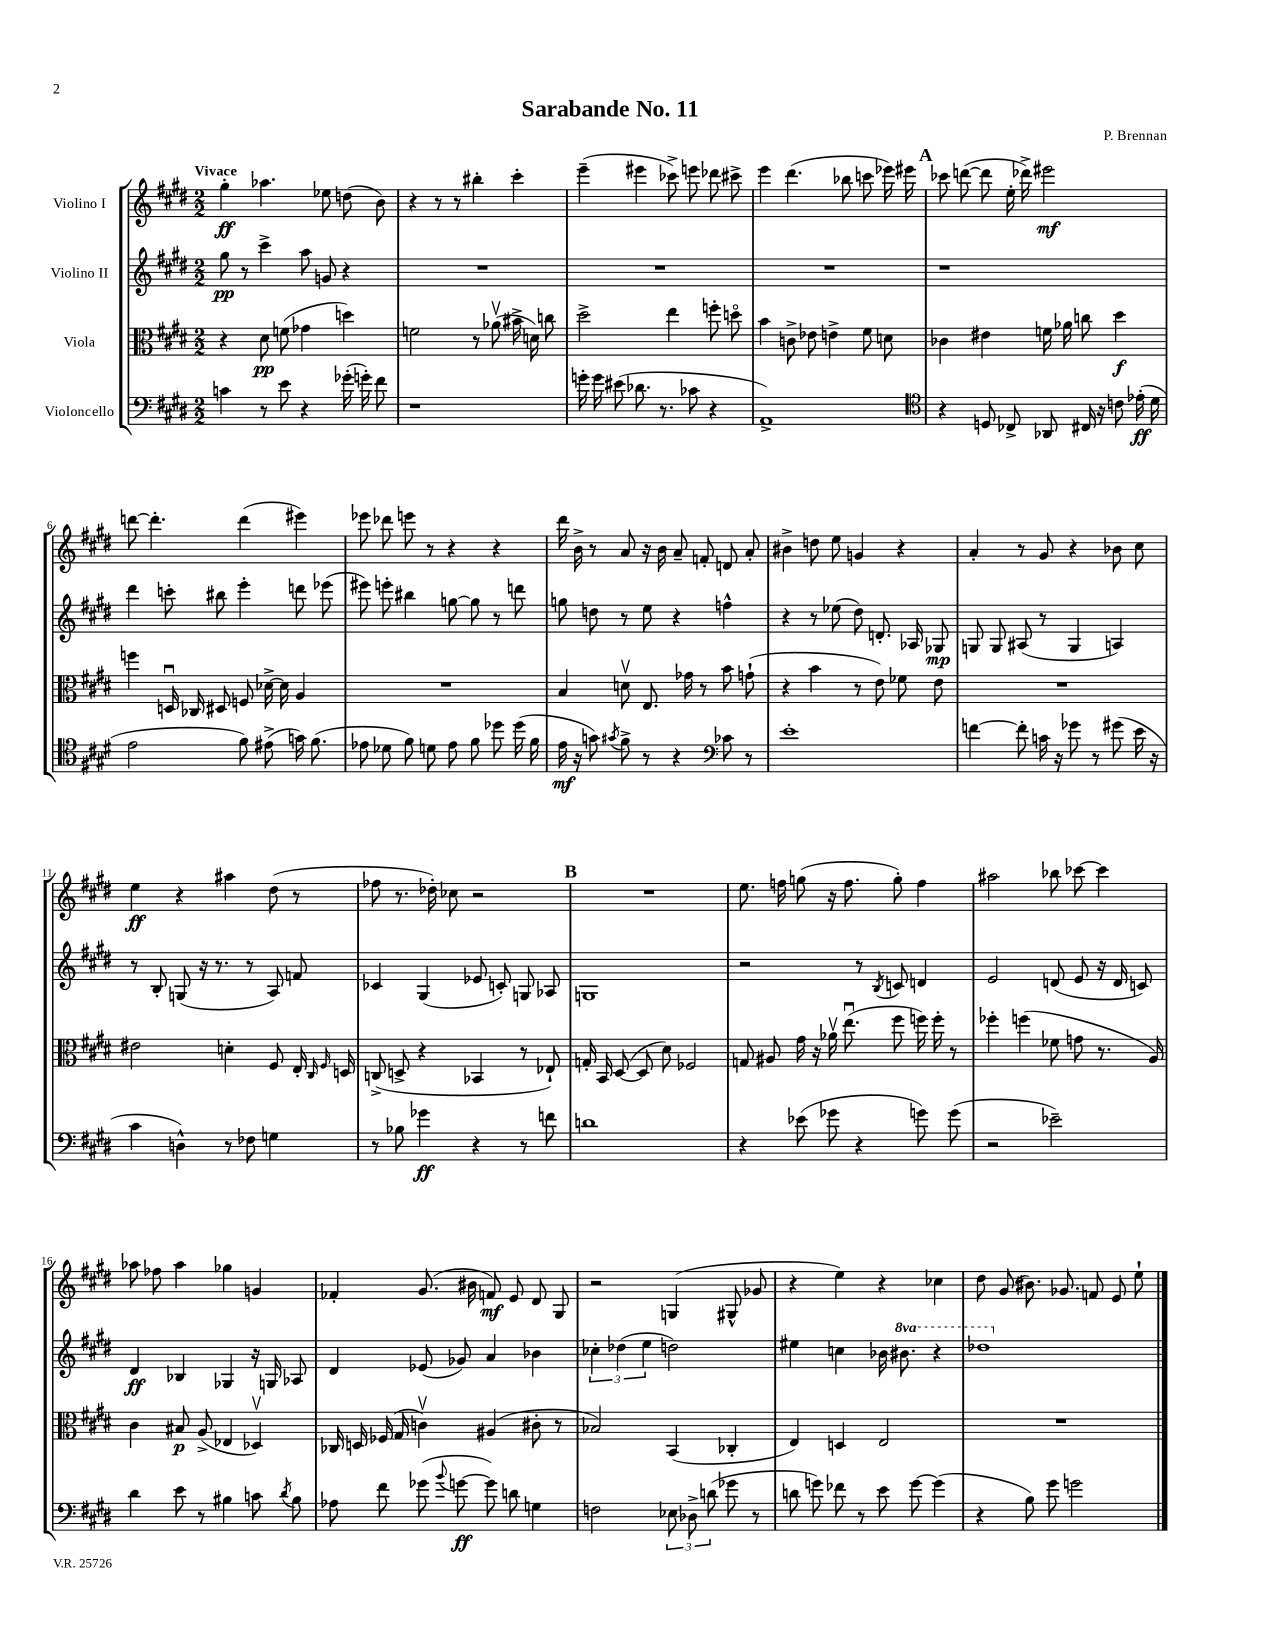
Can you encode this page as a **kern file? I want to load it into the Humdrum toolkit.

**kern	**kern	**kern	**kern
*staff4	*staff3	*staff2	*staff1
*clefF4	*clefC3	*clefG2	*clefG2
*k[f#c#g#d#]	*k[f#c#g#d#]	*k[f#c#g#d#]	*k[f#c#g#d#]
*M2/2	*M2/2	*M2/2	*M2/2
4c	4r	8gg#	4gg#'
.	.	8r	.
8r	8d#	4ccc#^	4.aa-
8e	(8f	.	.
4r	4g-	8aa	.
.	.	8g	8ee-
(16g-'	4dd)	4r	(8dd
16g')	.	.	.
8f#	.	.	8b)
=	=	=	=
1r	2f	1r	4r
.	.	.	8r
.	.	.	8r
.	8r	.	4bb#'
.	(8a-v	.	.
.	16b#^	.	4ccc#'
.	16d)	.	.
.	8cc	.	.
=	=	=	=
16g'	2dd#^	1r	(4eee~
16g	.	.	.
(8e#	.	.	.
8.d-	.	.	4eee#
8.r	.	.	.
.	4ee	.	8ccc-^)
8c-	.	.	8eee
4r	8ff'	.	8ddd-
.	8ddo	.	8ccc#^
=	=	=	=
1AA^)	4b	1r	4eee
.	8c^	.	(4.ddd#
.	8e-	.	.
.	4e^	.	.
.	.	.	8bb-
.	8f#	.	8ccc
.	8d	.	16eee-)
.	.	.	16eee#
=	=	=	=
*clefC4	*	*	*
4r	4c-	1r	8ccc-
.	.	.	([8ddd
8D	4e#	.	8ddd]
8C-^	.	.	16ee'
.	.	.	16ddd-^)
8AA-	16f	.	2eee#
.	16a-	.	.
16C#	8cc	.	.
16r	.	.	.
8c	4dd#	.	.
(16e-'	.	.	.
16d#	.	.	.
=	=	=	=
2e	4ff	4ddd#	[8ddd
.	.	.	4.ddd']
.	16Du	8ccc'	.
.	16C-	.	.
.	8D#	8bb#	.
8f#)	8F	4eee'	(4ddd
(8e#^	[16d-^	.	.
.	16d-]	.	.
16g)	4A	8ddd	4eee#)
(8.f#	.	.	.
.	.	(8eee-	.
=	=	=	=
8e-	1r	8eee#)	8eee-
8d-	.	8eee'	8ddd-
8f#)	.	4bb#	8eee
8d	.	.	8r
8e-	.	[8gg	4r
8f#	.	8gg]	.
8dd-	.	8r	4r
(16dd-	.	8ddd	.
16f#	.	.	.
=	=	=	=
16e	4B	8gg	16ddd#
16r	.	.	16b^
8g)	.	8dd	8r
8qg#	.	.	.
8f#^	8dv	8r	8a
8r	8.E	8ee	16r
.	.	.	16b
4r	.	4r	8a~
.	16g-	.	.
.	8r	.	8f'
*clefF4	*	*	*
8c-	8b	4ff^^	8d
8r	(8g`	.	8a'
=	=	=	=
1e'	4r	4r	4b#^
.	4b	8r	8dd
.	.	(8ee-	8ee
.	8r	8dd#)	4g
.	8e)	8.d'	.
.	8f-	.	4r
.	.	16A-	.
.	8e	8G-	.
=	=	=	=
[4f	1r	8G	4a'
.	.	8G	.
8f']	.	(8A#	8r
16c	.	8r	8g#
16r	.	.	.
8g-	.	4G	4r
8r	.	.	.
(8g#	.	4A)	8b-
16e	.	.	8cc#
16r	.	.	.
=	=	=	=
4c#	2e#	8r	4ee
.	.	8B'	.
4D^^)	.	(8G	4r
.	.	16r	.
.	.	8.r	.
8r	4d'	.	4aa#
8F-	.	8r	.
4G	8F#	8A)	(8dd#
.	16E'	8f	8r
.	16qqC#	.	.
.	16qqF#	.	.
.	16D	.	.
=	=	=	=
8r	(8C^	4c-	8ff-
8B-	8D^	.	8.r
4g-	4r	(4G#	.
.	.	.	16dd-')
.	.	.	8cc-
4r	4BB-	8e-	2r
.	.	8c')	.
8r	8r	8G	.
8f	8E-`)	8A-	.
=	=	=	=
1d	16G'	1G	1r
.	16BB	.	.
.	([8D#	.	.
.	8D#]	.	.
.	8d#)	.	.
.	2F-	.	.
=	=	=	=
4r	8G	2r	8.ee
.	8A#	.	.
.	.	.	16ff
(8e-	16g#	.	(8gg
.	16r	.	.
8g-	16a-v	.	16r
.	(8.eeu	.	8.ff
4r	.	8r	.
.	.	8qB	.
.	8ff#	8c	8gg')
8g)	16ff)	4d	4ff
.	16ff'	.	.
(8g	8r	.	.
=	=	=	=
2r	4ff-'	2e	2aa#
.	(4ff	.	.
2e-~)	8f-	(8d	8bb-
.	8g	8e	[8ccc-
.	8.r	16r	4ccc-]
.	.	16d	.
.	.	8c)	.
.	16A)	.	.
=	=	=	=
4d#	4c#	4d#	8aa-
.	.	.	8ff-
8e	8B#	4B-	4aa-
8r	(8A^	.	.
4B#	4E-	4G-	4gg-
8c	4D-v)	16r	4g
.	.	16G	.
8qd#	.	.	.
8B#	.	8A-	.
=	=	=	=
8A-	16C-	4d#	4f-'
.	16D	.	.
8f#	(16F-	.	.
.	16G#	.	.
(8g-	4cv)	(8e-	(8.g#
8qqb	.	.	.
[8g	.	8g-)	.
.	.	.	16b#
8g])	(4A#	4a	8f)
8d	.	.	8e
4G	8c#'	4b-	8d#
.	8r	.	8G#
=	=	=	=
2F	2B-)	6cc-'	2r
.	.	(6dd-	.
.	.	6ee	.
12E-	(4BB	2dd)	(4G
12D-^	.	.	.
(12d	.	.	.
8g-	4C-'	.	8G#^^
8r	.	.	8g-
=	=	=	=
8d	4E)	4ee#	4r
8g)	.	.	.
8f-	4D	4cc	4ee)
8r	.	.	.
8e	2E	16b-	4r
.	.	8.bb#	.
[8g	.	.	.
(4g]	.	4r	4cc-
=	=	=	=
4r	1r	1ddd-	8dd#
.	.	.	(8g#
8B)	.	.	8.b#)
8g#	.	.	.
.	.	.	8.g-
2g	.	.	.
.	.	.	8f
.	.	.	8e
.	.	.	8ee`
==	==	==	==
*-	*-	*-	*-
